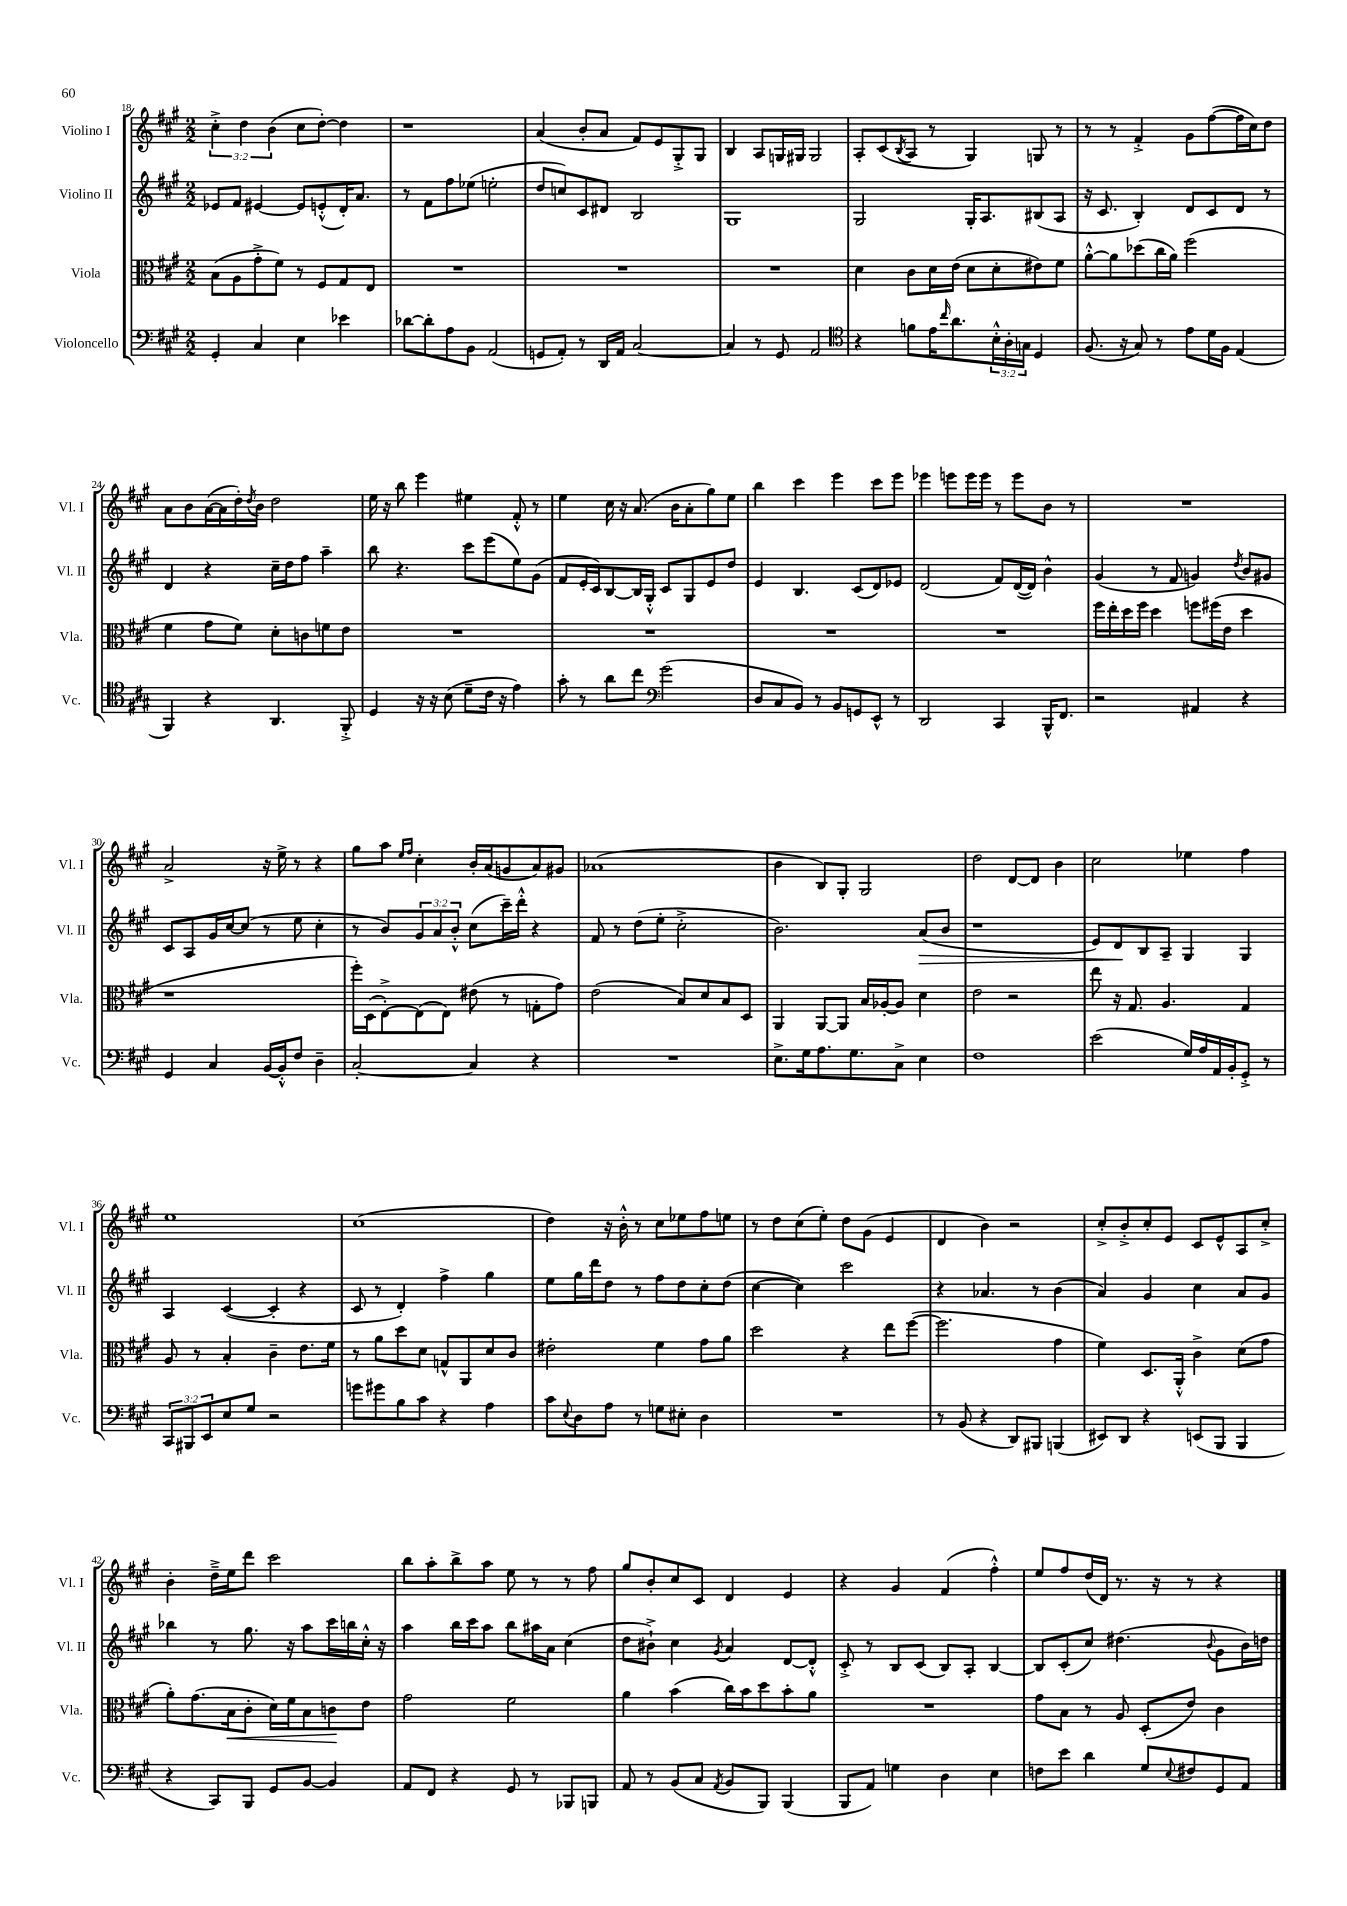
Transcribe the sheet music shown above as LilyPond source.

<<
\new StaffGroup <<
\new Staff = "s0" \with { instrumentName = "Violino I" shortInstrumentName = "Vl. I" } {
    \clef treble \key a \major \numericTimeSignature \time 2/2 \override Staff.TupletNumber.text = #tuplet-number::calc-fraction-text
    \tuplet 3/2 { cis''4-.-> d''4 b'4( } cis''8 d''8~-.) d''4 |
    r1 |
    a'4( b'8-. a'8 fis'8) e'8 gis8-.-> gis8 |
    b4 a8 g16 gis16 gis2 |
    a8-. cis'8( \acciaccatura { b8 } a8 r8 gis4) g8 r8 |
    r8 r8 fis'4-.-> gis'8 fis''8~( fis''16 cis''16) d''8 |
    a'8 b'8 a'16~( a'16 d''16-.) \acciaccatura { d''8 } b'16 d''2 |
    e''16 r16 b''8 e'''4 eis''4 fis'8-.-^ r8 |
    e''4 cis''16 r16 a'8.( b'16 a'8-. gis''8) e''8 |
    b''4 cis'''4 e'''4 cis'''8 e'''8 |
    ees'''4 e'''8 e'''16 e'''16 r8 e'''8 b'8 r8 |
    R1 |
    a'2-> r16 e''16-> r8 r4 |
    gis''8 a''8 \grace { e''16 fis''16 } cis''4-. b'16-. a'16( g'8 a'8) gis'8 |
    aes'1( |
    b'4 b8) gis8-. gis2 |
    d''2 d'8~ d'8 b'4 |
    cis''2 ees''4 fis''4 |
    e''1 |
    cis''1( |
    d''4) r16 b'16-.-^ r8 cis''8 ees''8 fis''8 e''8 |
    r8 d''8 cis''8( e''8-.) d''8 gis'8( e'4 |
    d'4 b'4) r2 |
    cis''8-.-> b'8-.-> cis''8-. e'8 cis'8 e'8-^ a8 cis''8-.-> |
    b'4-. d''16---> e''16 d'''8 cis'''2 |
    b''8 a''8-. b''8-> a''8 e''8 r8 r8 fis''8 |
    gis''8 b'8-. cis''8 cis'8 d'4 e'4 |
    r4 gis'4 fis'4( fis''4-.-^) |
    e''8 fis''8 d''16( d'16) r8. r16 r8 r4 \bar "|." |
}
\new Staff = "s1" \with { instrumentName = "Violino II" shortInstrumentName = "Vl. II" } {
    \clef treble \key a \major \numericTimeSignature \time 2/2 \override Staff.TupletNumber.text = #tuplet-number::calc-fraction-text
    ees'8 fis'8 eis'4~ eis'8 e'8-.-^( d'16-.) a'8. |
    r8 fis'8 fis''8 ees''8( e''2-. |
    d''8 c''8) cis'8 dis'8 b2 |
    gis1 |
    gis2 gis16-. a8. bis8( a8 |
    r16 cis'8. b4-.) d'8 cis'8 d'8 r8 |
    d'4 r4 cis''16-- d''16 fis''8 a''4-- |
    b''8 r4. cis'''8 e'''8( e''8) gis'8( |
    fis'8 e'16-. cis'16) b8~ b16 gis16-.-^ cis'8 gis8 e'8 d''8 |
    e'4 b4. cis'8( d'8) ees'8 |
    d'2( fis'8) d'16~( d'16) b'4-^ |
    gis'4( r8 fis'8 g'4) \acciaccatura { d''8 } b'8 gis'8 |
    cis'8 a8 gis'16 cis''16~ cis''8( r8 e''8 cis''4-. |
    r8 b'8) \tuplet 3/2 { gis'8 a'8 b'8-.-^ } cis''8( cis'''16--) d'''16-.-^ r4 |
    fis'8 r8 d''8( e''8-. cis''2-.-> |
    b'2.) a'8\>( b'8 |
    r1 |
    e'8) d'8\! b8 a8-- gis4 gis4 |
    a4 cis'4~( cis'4-. r4 |
    cis'8 r8 d'4-.) fis''4-> gis''4 |
    e''8 gis''16 d'''16 d''8 r8 fis''8 d''8 cis''8-. d''8( |
    cis''4~ cis''4) cis'''2 |
    r4 aes'4. r8 b'4( |
    a'4) gis'4 cis''4 a'8 gis'8 |
    bes''4 r8 gis''8. r16 a''8 cis'''16 b''16 cis''16-.-^ r16 |
    a''4 b''16 cis'''16 a''8 b''8 ais''16 a'16 cis''4( |
    d''8 bis'8-!->) cis''4 \acciaccatura { gis'8 } a'4 d'8~ d'8-.-^ |
    cis'8-.-> r8 b8 cis'8( b8) a8-. b4~ |
    b8 cis'8-.( cis''8) dis''4.( \appoggiatura { b'8 } gis'8 b'16) d''16 \bar "|." |
}
\new Staff = "s2" \with { instrumentName = "Viola" shortInstrumentName = "Vla." } {
    \clef alto \key a \major \numericTimeSignature \time 2/2
    b8( a8 gis'8-.-> fis'8) r8 fis8 gis8 e8 |
    R1 |
    R1 |
    R1 |
    d'4 cis'8 d'16 e'16( d'8 d'8-. eis'8) fis'8 |
    a'8~-.-^ a'8 des''8( cis''16 a'16) fis''2( |
    fis'4 gis'8 fis'8) d'8-. c'8 f'8 e'8 |
    R1 |
    R1 |
    R1 |
    R1 |
    fis''16 e''16-. d''16 fis''16 d''4 f''8 fis''16( e'16 d''4 |
    r1 |
    fis''16-.) d16( e8~-.->) e8( e8) eis'8( r8 g8-. gis'8) |
    e'2( b8) d'8 b8 d8 |
    a,4 a,8~ a,8 b16 aes16~-. aes8 d'4 |
    e'2 r2 |
    e''8 r16 gis8. a4. gis4 |
    a8 r8 b4-. cis'4-- e'8. fis'16 |
    r8 a'8 d''8 d'8 g8-^ a,8 d'8 cis'8 |
    eis'2-. fis'4 gis'8 a'8 |
    d''2 r4 e''8 fis''8~( |
    fis''2. gis'4 |
    fis'4) d8. a,16-.-^ cis'4-> d'8( gis'8 |
    a'8-.) gis'8.( b16\< cis'8-. d'16) fis'16 b8 c'8\! e'8 |
    gis'2 fis'2 |
    a'4 b'4( cis''16) b'16 d''8 b'8-. a'8 |
    R1 |
    gis'8 b8 r8 a8 d8-.( e'8) cis'4 \bar "|." |
}
\new Staff = "s3" \with { instrumentName = "Violoncello" shortInstrumentName = "Vc." } {
    \clef bass \key a \major \numericTimeSignature \time 2/2 \override Staff.TupletNumber.text = #tuplet-number::calc-fraction-text
    gis,4-. cis4 e4 ees'4 |
    des'8~ des'8-. a8 b,8 a,2( |
    g,8 a,8-.) r8 d,16 a,16 cis2~ |
    cis4 r8 gis,8 a,2 |
    \clef tenor r4 f'8 e'16 \grace { cis''16 } a'8. \tuplet 3/2 { b16-.-^ a16-. g16 } d4 |
    fis8.( r16 gis8) r8 e'8 d'16 fis16 e4( |
    fis,4) r4 a,4. fis,8-.-> |
    d4 r16 r16 b8( d'8-- cis'16 r16 e'4) |
    gis'8-. r8 a'8 cis''8 \clef bass gis'2( |
    d8 cis8 b,8) r8 b,8 g,8 e,8-^ r8 |
    d,2 cis,4 b,,16-^ fis,8. |
    r2 ais,4 r4 |
    gis,4 cis4 b,16~ b,16-.-^ fis8 d4-- |
    cis2~-. cis4 r4 |
    R1 |
    e8.-> gis16 a8. gis8. cis8-> e4 |
    fis1 |
    e'2( gis16) a16 a,16 b,16-. gis,8-.-> r8 |
    \tuplet 3/2 { cis,8 bis,,8 e,8 } e8 gis8 r2 |
    g'8 gis'8 b8 cis'8 r4 a4 |
    cis'8 \appoggiatura { e8 } d8 a8 r8 g8 eis8-. d4 |
    R1 |
    r8 b,8( r4 d,8) bis,,8 b,,4( |
    eis,8) d,8 r4 e,8( b,,8 b,,4 |
    r4 cis,8) b,,8 gis,8 b,8~ b,4 |
    a,8 fis,8 r4 gis,8 r8 bes,,8 b,,8 |
    a,8 r8 b,8( cis8 \acciaccatura { a,8 } b,8 b,,8) b,,4( |
    b,,8 a,8) g4 d4 e4 |
    f8 e'8 d'4 gis8 \appoggiatura { e8 } fis8 gis,8 a,8 \bar "|." |
}
>>
>>
\layout { \context { \Score currentBarNumber = #18 } }
